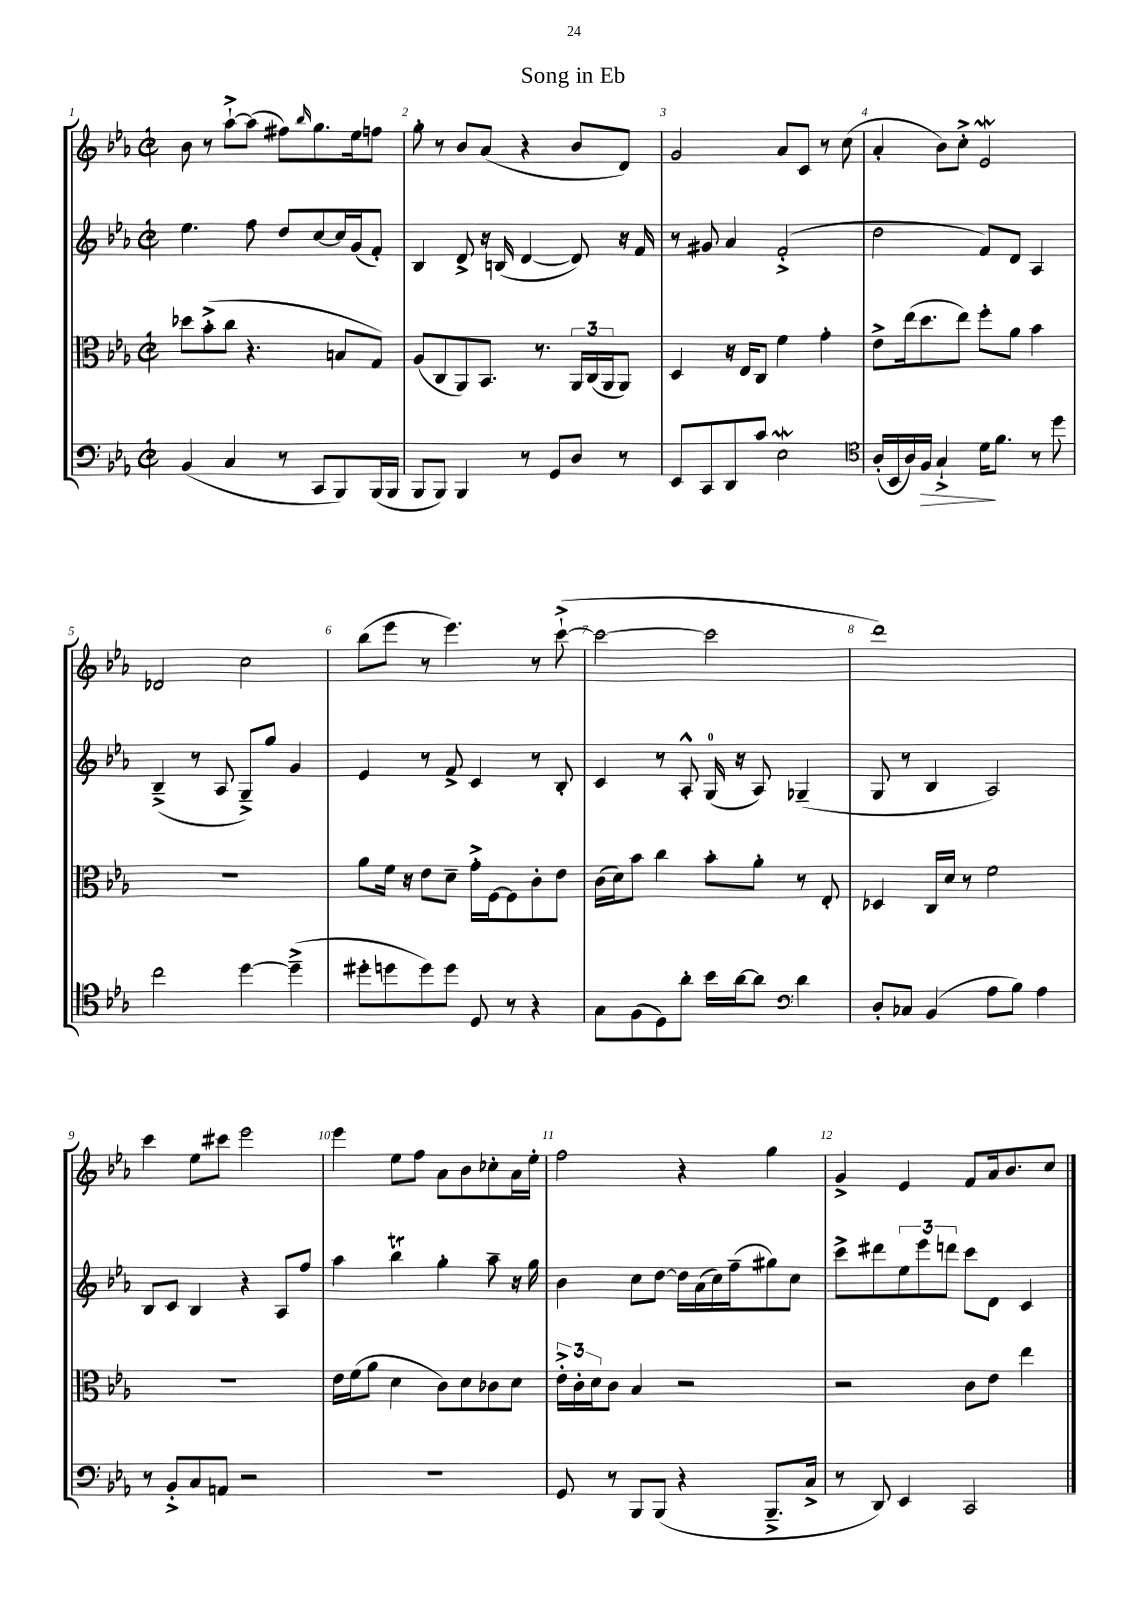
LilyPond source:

\header { title = "Song in Eb" }
<<
\new StaffGroup <<
\new Staff = "s0" {
    \clef treble \key ees \major \defaultTimeSignature \time 2/2
    bes'8 r8 aes''8~-!-> aes''8( fis''8) \grace { bes''16 } g''8. ees''16 f''8 |
    g''8-. r8 bes'8 aes'8( r4 bes'8 d'8) |
    g'2 aes'8 c'8 r8 c''8( |
    aes'4-. bes'8) c''8-.-> ees'2\mordent |
    des'2 c''2 |
    bes''8( ees'''8 r8 ees'''4.) r8 c'''8~-!->( |
    c'''2~ c'''2 |
    d'''1) |
    c'''4 ees''8 cis'''8 ees'''2 |
    ees'''4 ees''8 f''8 aes'8 bes'8 ces''8-. aes'16 ees''16-. |
    f''2 r4 g''4 |
    g'4-> ees'4 f'8 aes'16 bes'8. c''8 \bar "|." |
}
\new Staff = "s1" {
    \clef treble \key ees \major \defaultTimeSignature \time 2/2
    ees''4. f''8 d''8 c''8~ c''16 g'16( f'8-.) |
    bes4 d'8-> r16 b16( d'4~ d'8) r16 f'16 |
    r8 gis'8 aes'4 f'2-.->( |
    d''2 f'8) d'8 aes4 |
    bes4--->( r8 aes8 g8--->) g''8 g'4 |
    ees'4 r8 f'8-> c'4 r8 bes8-. |
    c'4 r8 aes8-.-^ g16-0( r16 aes8) ges4--( |
    g8 r8 bes4 aes2) |
    bes8 c'8 bes4 r4 aes8 f''8 |
    aes''4 bes''4\trill g''4-. aes''8-- r16 g''16 |
    bes'4 c''8 d''8~ d''16 aes'16( c''16) f''16--( gis''8) c''8 |
    c'''8-> dis'''8 \tuplet 3/2 { ees''8 ees'''8 d'''8 } c'''8 d'8 c'4 \bar "|." |
}
\new Staff = "s2" {
    \clef alto \key ees \major \defaultTimeSignature \time 2/2
    des''8 bes'8-.->( c''8 r4. b8 g8) |
    aes8( c8 aes,8) bes,8. r8. \tuplet 3/2 { aes,16 c16( aes,16 } aes,8) |
    d4 r16 ees16 c8 f'4 g'4-. |
    ees'8-> ees''16( d''8. ees''8) f''8-. aes'8 bes'4 |
    R1 |
    aes'8 f'16 r16 ees'8 d'8-- g'16-.-> f16~ f8 c'8-. ees'8 |
    c'16( d'16) bes'8 c''4 bes'8-. aes'8-. r8 ees8-. |
    des4 c16 d'16 r8 f'2 |
    R1 |
    ees'16 f'16( aes'8 d'4 c'8) d'8 ces'8 d'8 |
    \tuplet 3/2 { ees'16-.-> c'16-. d'16 } c'8 bes4 r2 |
    r2 c'8 ees'8 ees''4 \bar "|." |
}
\new Staff = "s3" {
    \clef bass \key ees \major \defaultTimeSignature \time 2/2
    bes,4( c4 r8 c,8 bes,,8) bes,,16( bes,,16 |
    bes,,8 bes,,8) bes,,4 r8 g,8 d8 r8 |
    ees,8 c,8 d,8 c'8 ees2\mordent |
    \clef tenor aes16-.( bes,16 aes16) f16\> g4-!-> d'16\! f'8. r8 d''8 |
    c''2 d''4~ d''4--->( |
    dis''8-. d''8 d''8) d''8 d8 r8 r4 |
    g8 f8( d8) aes'8-. bes'16 aes'16~ aes'8 \clef bass d'4 |
    d8-. ces8 bes,4( aes8 bes8) aes4 |
    r8 bes,8-.-> c8 a,8 r2 |
    R1 |
    g,8 r8 bes,,8 bes,,8( r4 bes,,8.---> c16-> |
    r8 d,8) ees,4 c,2 \bar "|." |
}
>>
>>
\layout { \context { \Score \override BarNumber.break-visibility = ##(#f #t #t) barNumberVisibility = #all-bar-numbers-visible } }
